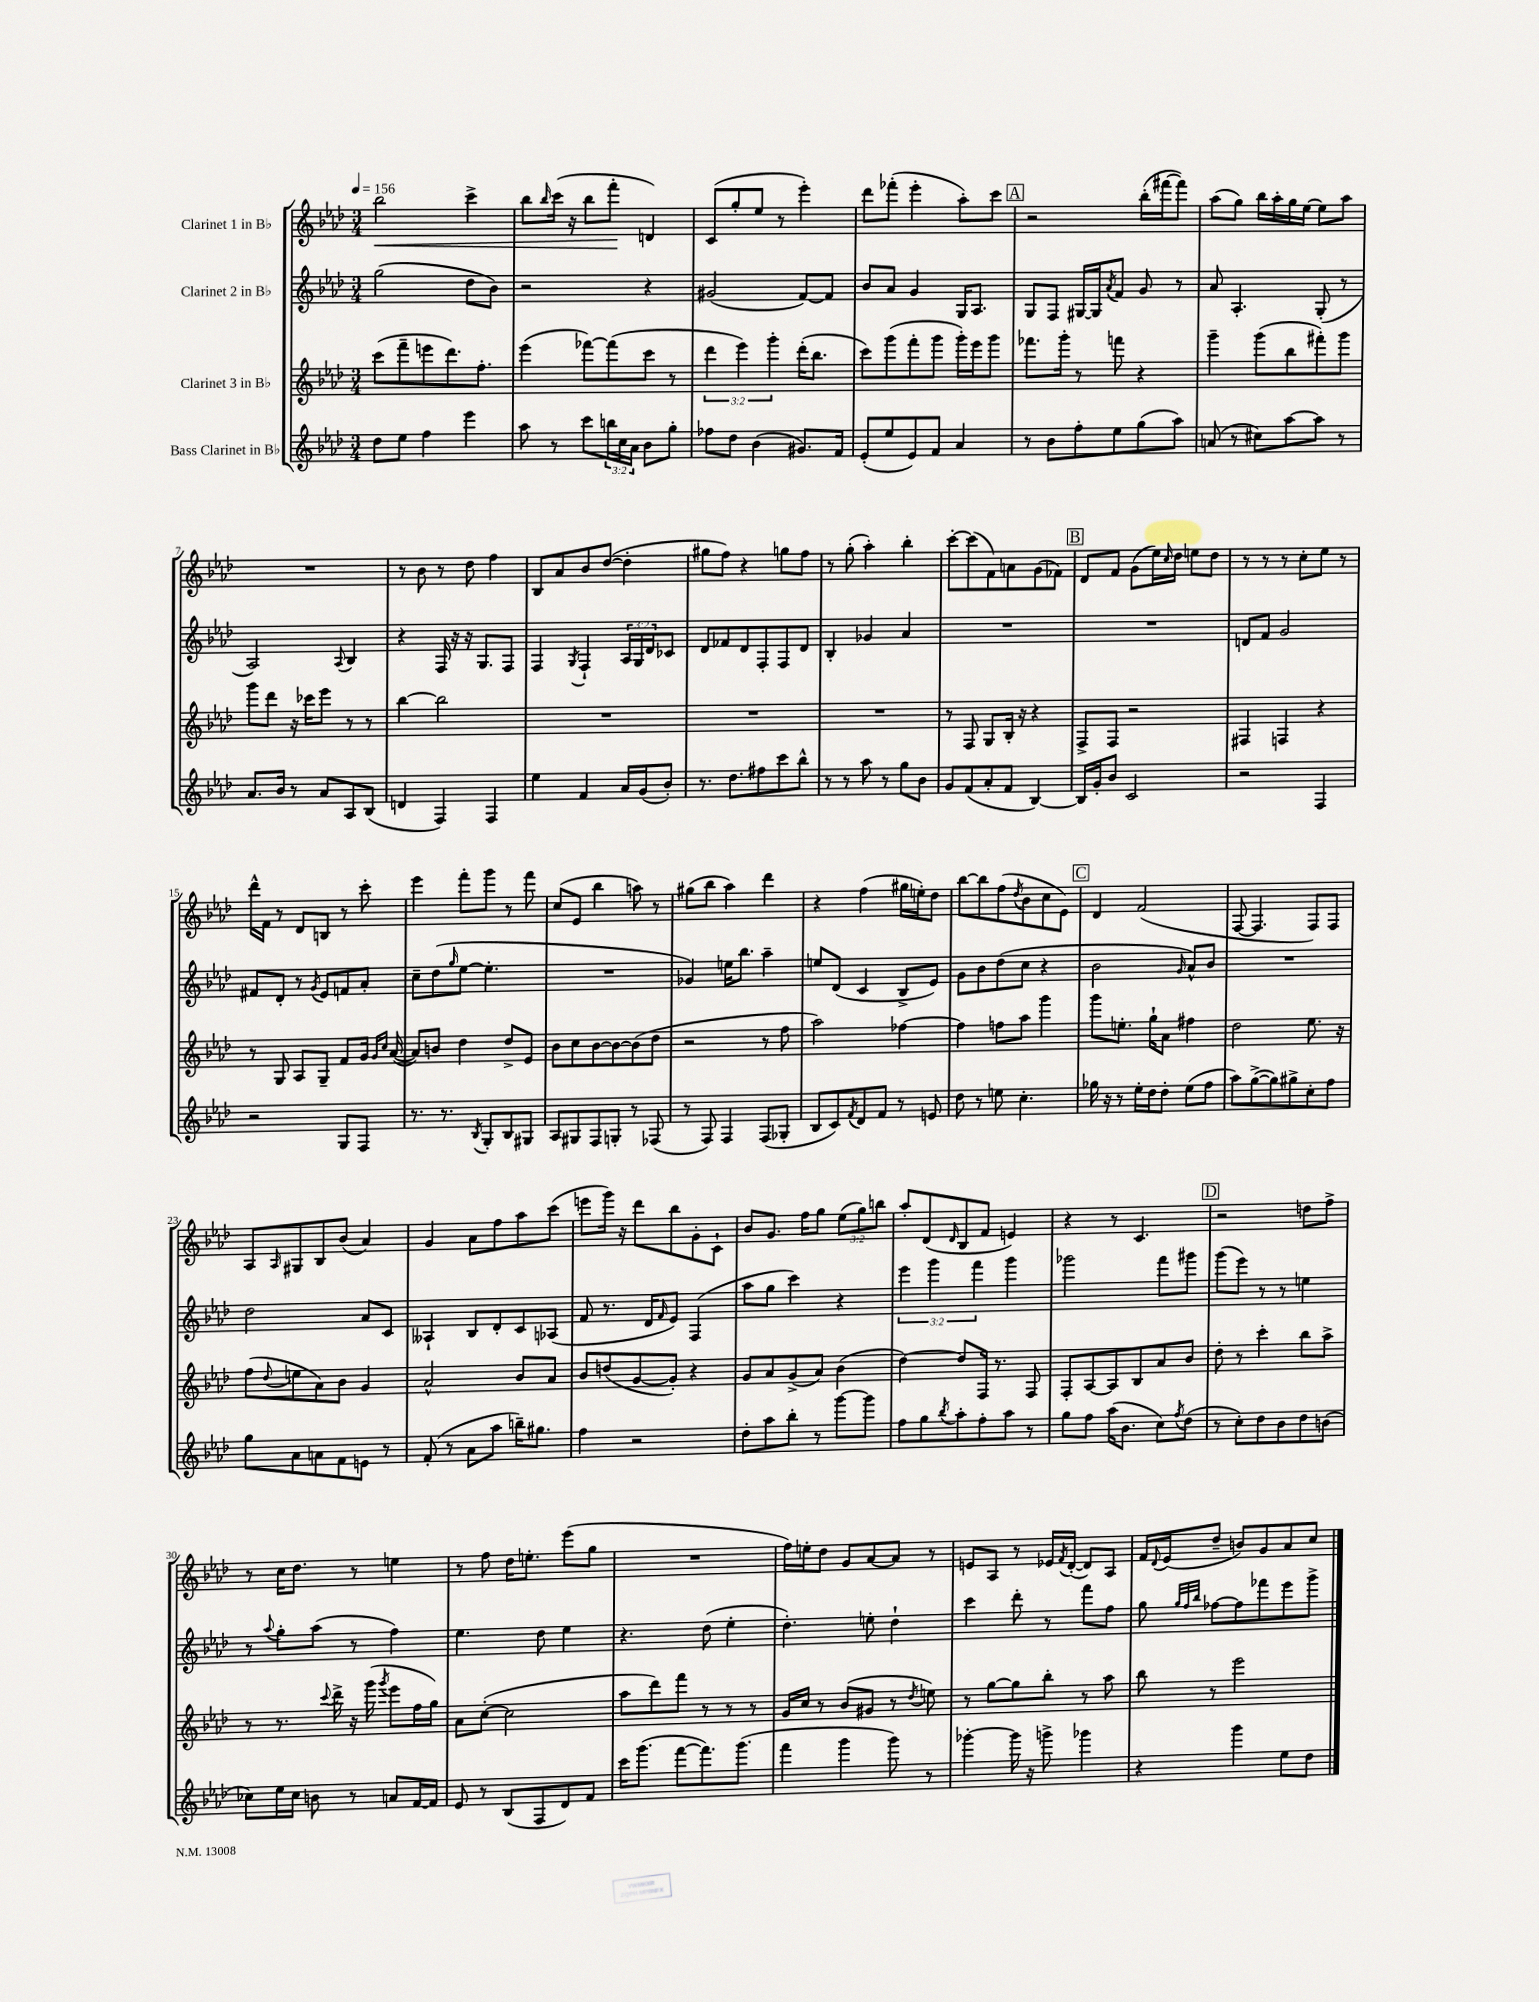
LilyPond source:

<<
\new StaffGroup <<
\new Staff = "s0" \with { instrumentName = "Clarinet 1 in Bb" } {
    \clef treble \key aes \major \numericTimeSignature \time 3/4 \override Staff.TupletNumber.text = #tuplet-number::calc-fraction-text \tempo 4 = 156
    bes''2\< c'''4-> |
    bes''8 \grace { bes''16 } c'''16( r16 bes''8 f'''8-.\! d'4) |
    c'8( g''8-. ees''8 r8 ees'''4-.) |
    des'''8 fes'''8-.( ees'''4-. aes''8-.) c'''8 |
    \mark \markup { \box "A" } r2 bes''16-.( fis'''16~ fis'''8) |
    aes''8( g''8) bes''16 aes''16-. g''16 ees''16~ ees''8 aes''8 |
    R2. |
    r8 bes'8 r8 des''8 f''4 |
    bes8 aes'8 bes'8 des''8~( des''4-. |
    gis''8 f''8) r4 g''8 f''8 |
    r8 g''8-.( aes''4-.) bes''4-. |
    c'''8~-. c'''8( f'8) a'8 g'8( fes'8) |
    \mark \markup { \box "B" } des'8 f'8 g'8( ees''16) \grace { c''16 } des''16 e''8 des''8 |
    r8 r8 r8 c''8-. ees''8 r8 |
    des'''16-^ f'16 r8 des'8 b8 r8 c'''8-. |
    ees'''4 f'''8-. g'''8 r8 f'''8 |
    c''8( ees'8 bes''4 a''8) r8 |
    gis''8( bes''8 aes''4) des'''4 |
    r4 f''4( gis''16 e''16-.) des''8 |
    bes''8~ bes''8 f''8( \acciaccatura { des''8 } bes'8 c''8 ees'8) |
    \mark \markup { \box "C" } des'4 f'2( |
    f8~ f4. f8) f8 |
    aes8 \grace { aes16 } gis8 bes8 bes'8( aes'4) |
    g'4 aes'8 f''8 aes''8 c'''8( |
    e'''8 g'''16) r16 des'''8 bes''8 g'8-. c'8-! |
    bes'8 g'8. f''16 g''8 \tuplet 3/2 { ees''8( g''8) b''8 } |
    aes''8-. des'8( \grace { des'16 } bes8 f'8 e'4) |
    r4 r8 c'4. |
    \mark \markup { \box "D" } r2 d''8 f''8-> |
    r8 c''16 des''8. r8 e''4 |
    r8 f''8 des''16 e''8.-. ees'''8( g''8 |
    R2. |
    f''16) e''16-. des''8 g'8 aes'8~ aes'8 r8 |
    e'8 aes8 r8 ees'16 \acciaccatura { f'8 } des'16~-.( des'8) aes8 |
    f'16 \appoggiatura { des'8 } ees'16( des''8-- b'8) g'8 aes'8 c''8 \bar "|." |
}
\new Staff = "s1" \with { instrumentName = "Clarinet 2 in Bb" } {
    \clef treble \key aes \major \numericTimeSignature \time 3/4 \override Staff.TupletNumber.text = #tuplet-number::calc-fraction-text
    g''2( des''8 bes'8) |
    r2 r4 |
    gis'2( f'8~) f'8 |
    bes'8 aes'8 g'4 g16 aes8. |
    \mark \markup { \box "A" } g8 f8 gis16~ gis16 \acciaccatura { aes'8 } f'8 g'8 r8 |
    aes'8 aes4.-. g8-.( r8 |
    aes2) \appoggiatura { aes8 } bes4 |
    r4 f16 r16 r16 g8. f8 |
    f4 \acciaccatura { g8 } f4-! \tuplet 3/2 { aes16 g16 des'16 } ces'8 |
    des'8 fes'8 des'8 f8-. f8 des'8 |
    bes4-. ges'4 aes'4 |
    R2. |
    \mark \markup { \box "B" } R2. |
    d'8 f'8 g'2 |
    fis'8 des'8-. r8 \acciaccatura { g'8 } ees'8 f'8 aes'8-. |
    c''8-- des''8( \grace { g''16 } ees''8~ ees''4.-. |
    R2. |
    ges'4) e''16 bes''8. aes''4-- |
    e''8 des'8( c'4 bes8-> ees'8) |
    g'8 bes'8 des''8( c''8 r4 |
    \mark \markup { \box "C" } bes'2 \grace { g'16 } aes'8-^) bes'8 |
    R2. |
    des''2 aes'8 c'8 |
    aeses4-! bes8 des'8-. c'8 aes8( |
    f'8 r8. des'16 \grace { f'16 } ees'8) f4( |
    aes''8 g''8 c'''4) r4 |
    \tuplet 3/2 { ees'''4 g'''4 f'''4 } g'''4 |
    ges'''2 f'''8 gis'''8 |
    \mark \markup { \box "D" } g'''8( ees'''8) r8 r8 e''4 |
    r8 \appoggiatura { aes''8 } g''8-. aes''8( r8 f''4) |
    ees''4. des''8 ees''4 |
    r4. des''8( ees''4-. |
    des''4.-.) e''8-. des''4-! |
    c'''4 des'''8-. r8 f'''8 f''8 |
    g''8 \grace { g''32 f''32 bes''32 } fes''8~ fes''8 fes'''8 ees'''8 g'''8-> \bar "|." |
}
\new Staff = "s2" \with { instrumentName = "Clarinet 3 in Bb" } {
    \clef treble \key aes \major \numericTimeSignature \time 3/4 \override Staff.TupletNumber.text = #tuplet-number::calc-fraction-text
    c'''8( f'''8-- e'''8 des'''8.) f''8.-. |
    ees'''4( fes'''8~) fes'''8( c'''8 r8 |
    \tuplet 3/2 { des'''4 ees'''4) g'''4-. } des'''16-.( bes''8. |
    c'''8) g'''8( f'''8-. g'''8 g'''16-.) ees'''16 g'''8 |
    \mark \markup { \box "A" } fes'''8. g'''16-. r8 f'''8 r4 |
    g'''4-- g'''8( bes''8 fis'''8-.) g'''8 |
    g'''8 des'''8 r16 ces'''16 ees'''8 r8 r8 |
    bes''4~ bes''2 |
    R2. |
    R2. |
    R2. |
    r8 f8 g8 bes16-. r16 r4 |
    \mark \markup { \box "B" } f8-> f8 r2 |
    fis4 f4 r4 |
    r8 g8 aes8 g8-- f'8 g'16 \grace { g'16 c''16 } aes'16~( |
    aes'8) b'8 des''4 des''8-> ees'8 |
    bes'8 c''8 bes'8~ bes'8~ bes'8( des''8 |
    r2 r8 f''8 |
    aes''2) fes''4~ |
    fes''4 f''8 aes''8 g'''4 |
    \mark \markup { \box "C" } g'''8 e''8.-. g''16-! aes'8 fis''4 |
    des''2 ees''8. r16 |
    f''8( \appoggiatura { des''8 } e''8 aes'8) bes'8 g'4 |
    aes'2-^ bes'8 aes'8 |
    bes'8 d''8( g'8~ g'8-.) r4 |
    g'8 aes'8 g'8->( aes'8) bes'4( |
    des''4~) des''8 f16 r8. f8 |
    f8-. aes8~ aes8 bes8 aes'8 bes'8 |
    \mark \markup { \box "D" } des''8-. r8 c'''4-. bes''8 aes''8-> |
    r8 r8. \appoggiatura { c'''8 } des'''16-> r16 g'''16( \acciaccatura { g'''8 } ees'''8 f''16 g''16) |
    aes'8 c''8~-.( c''2 |
    aes''8 des'''8) f'''8 r8 r8 r8 |
    g'16 c''16 r8 bes'8( gis'8 r8 \acciaccatura { des''8 } e''8) |
    r8 g''8~ g''8 bes''8-. r8 aes''8 |
    bes''8 r8 ees'''2 \bar "|." |
}
\new Staff = "s3" \with { instrumentName = "Bass Clarinet in Bb" } {
    \clef treble \key aes \major \numericTimeSignature \time 3/4 \override Staff.TupletNumber.text = #tuplet-number::calc-fraction-text
    des''8 ees''8 f''4 ees'''4 |
    aes''8 r8 c'''8 \tuplet 3/2 { b''16 c''16 aes'16 } bes'8 g''8-. |
    fes''8 des''8 bes'4( gis'8.) f'16 |
    ees'8-.( ees''8 ees'8) f'8 aes'4 |
    \mark \markup { \box "A" } r8 bes'8 f''8-. ees''8 g''8( aes''8) |
    a'8( r8 cis''8) aes''8~ aes''8 r8 |
    aes'8. bes'16 r8 aes'8 aes8 bes8( |
    d'4 f4) f4 |
    ees''4 f'4 aes'16 g'16( bes'8-.) |
    r8. des''8. fis''8 c'''8 bes''8-^ |
    r8 r8 aes''8 r8 g''8 bes'8 |
    g'8 f'8( aes'8-. f'8 bes4~) |
    \mark \markup { \box "B" } bes16 g'16-. bes'8 c'2 |
    r2 f4 |
    r2 g8 f8 |
    r8. r8. \acciaccatura { bes8 } g8-. bes8 gis8 |
    aes8 gis8 f8 g8-. r8 fes8( |
    r8 f8) f4 f8( ges8-. |
    bes8 c'8) \acciaccatura { f'8 } des'8 f'8 r8 e'8 |
    des''8 r8 e''8 c''4.-. |
    \mark \markup { \box "C" } ges''16 r16 r8 ees''16-. des''16 des''8-. ees''8( f''8 |
    aes''8) g''8~->( g''8) gis''8-> c''8-. f''8 |
    g''8 aes'8 a'8 f'8 e'8 r8 |
    f'8-.( r8 aes'8 aes''8 b''16--) gis''8. |
    f''4 r2 |
    des''8-. aes''8 bes''8-. r8 g'''8~ g'''8 |
    f''8 g''8 \acciaccatura { bes''8 } aes''8-. f''8-. aes''8 r8 |
    g''8 f''8 aes''16( bes'8. c''8) \acciaccatura { f''8 } des''8( |
    \mark \markup { \box "D" } r8 c''8-.) des''8 bes'8 des''8 b'8( |
    ces''8) ees''16 ces''16 b'8 r8 a'8 f'16~ f'16 |
    ees'8 r8 bes8( f8 des'8) f'8 |
    c'''16 g'''8.( f'''8~ f'''8.) g'''8.( |
    f'''4 g'''4 g'''8) r8 |
    ges'''4~-. ges'''16 r16 g'''8-> ges'''4 |
    r4 g'''4 ees''8 des''8 \bar "|." |
}
>>
>>
